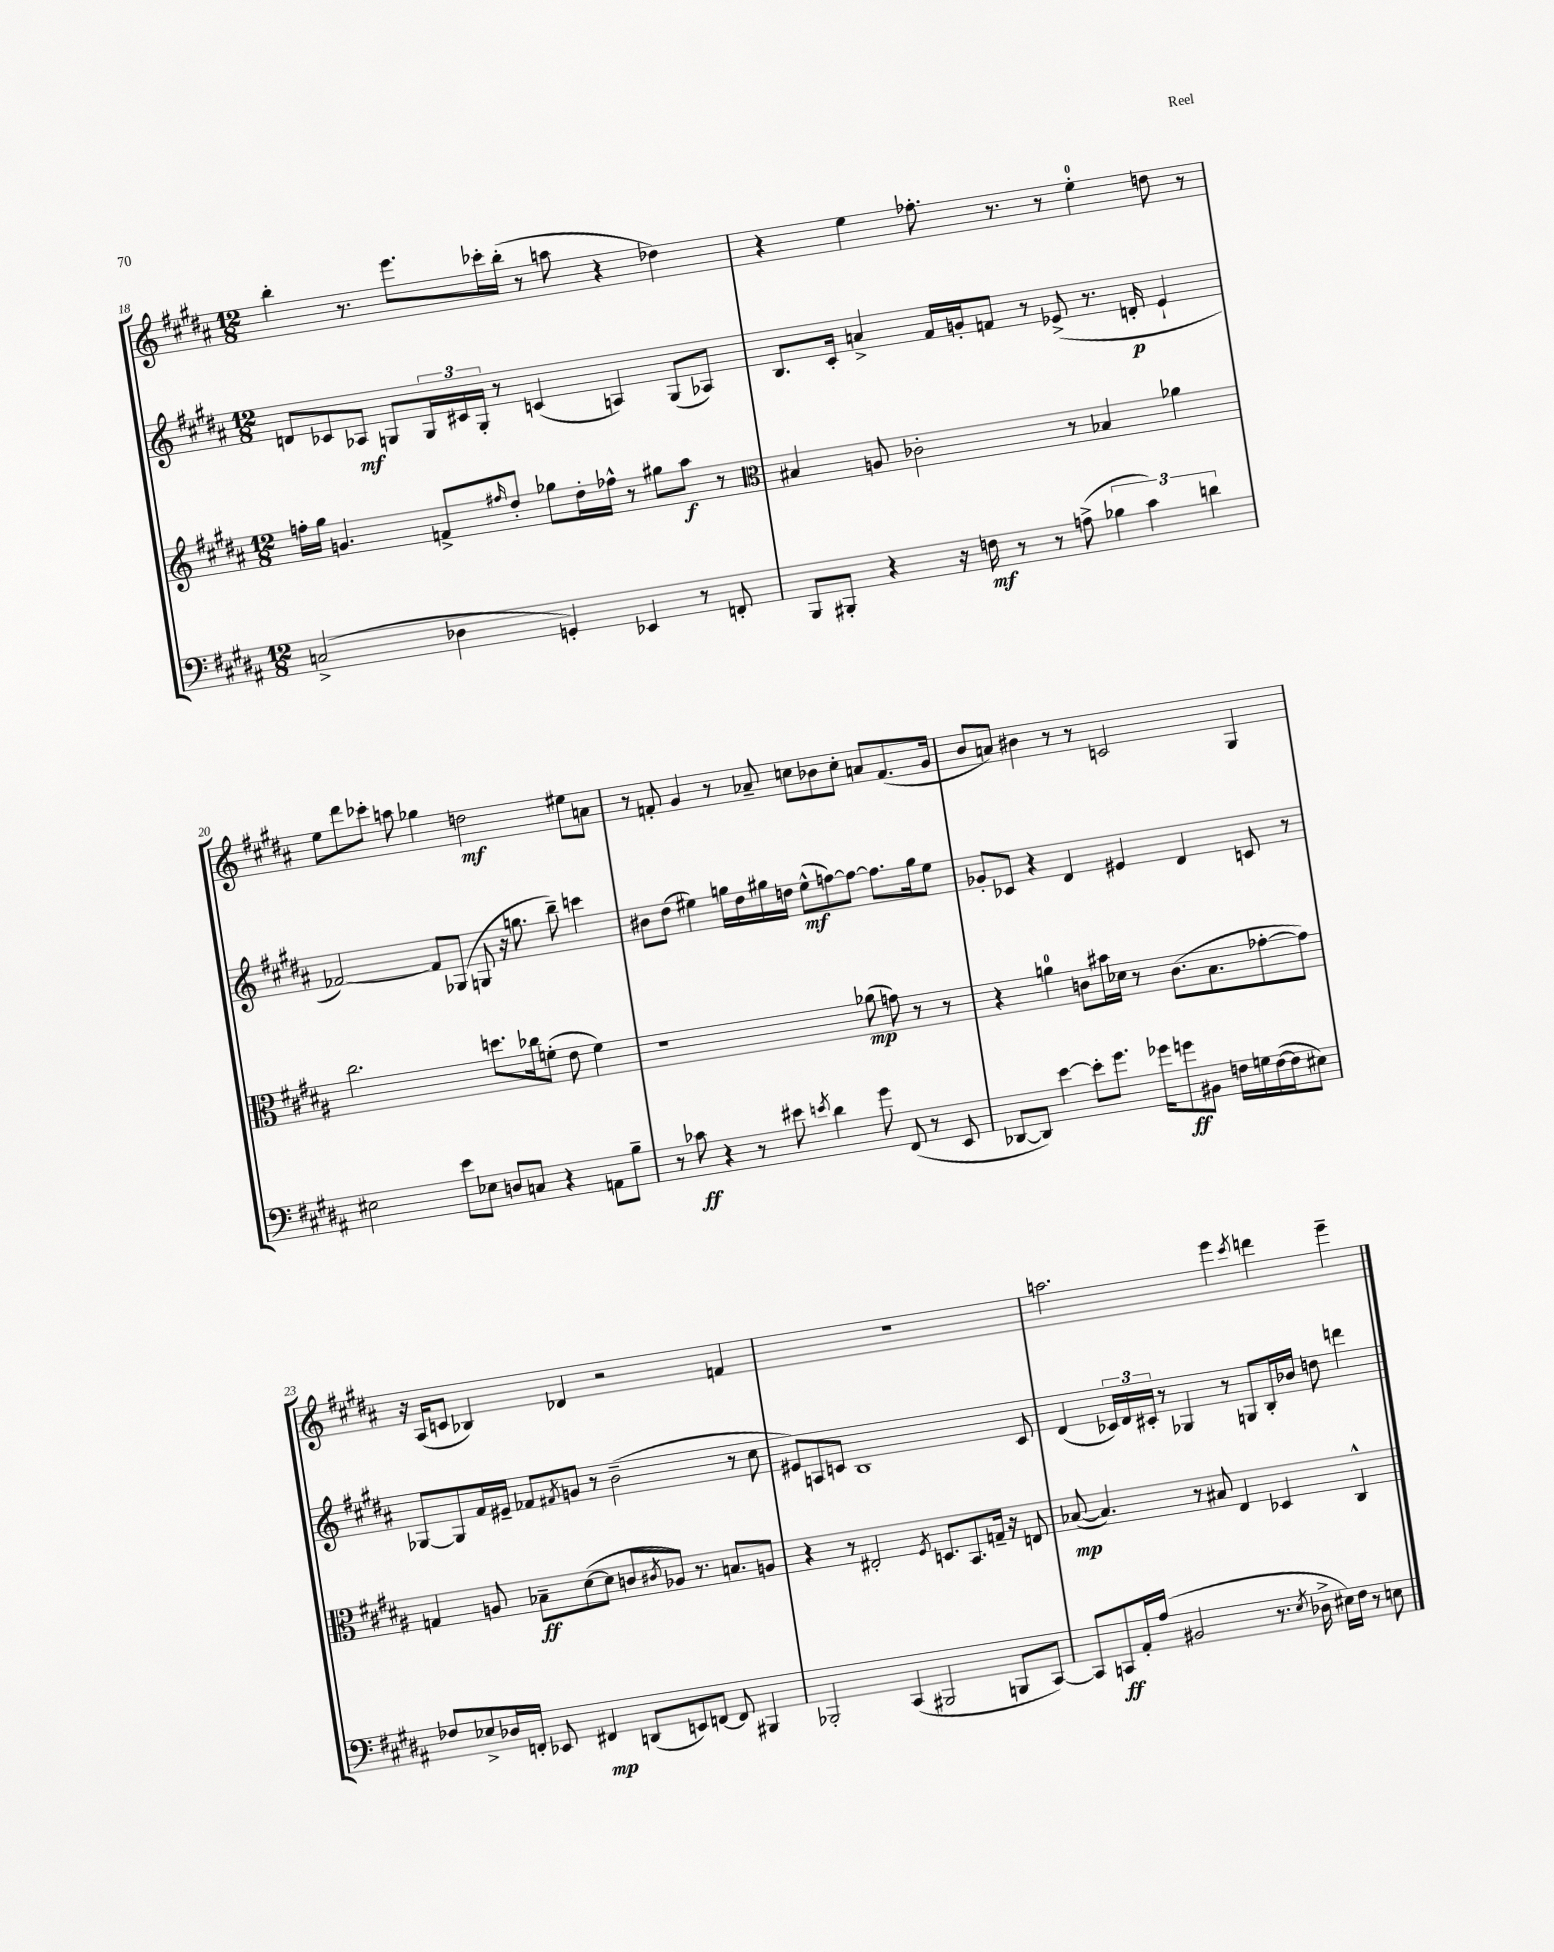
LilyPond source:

<<
\new StaffGroup <<
\new Staff = "s0" {
    \clef treble \key b \major \numericTimeSignature \time 12/8
    b''4-. r8. e'''8. ces'''16-. b''16-.( r8 a''8 r4 des''4) |
    r4 e''4 fes''8.-. r8. r8 e''4-0-. d''8 r8 |
    e''8 dis'''8 ces'''8-. a''8 ges''4 d''2\mf eis''8 a'8 |
    r8 f'8-. gis'4 r8 aes'8-- c''8 bes'8 c''8-. a'8 f'8.( gis'16 |
    b'8 a'8) bis'4 r8 r8 c'2 gis4 |
    r16 ais16( c'8 bes4) des'4 r2 f'4 |
    R1. |
    a''2. e'''4 \acciaccatura { cis'''8 } d'''4 e'''4-- \bar "|." |
}
\new Staff = "s1" {
    \clef treble \key b \major \numericTimeSignature \time 12/8
    d'8 ces'8 aes8\mf g8 \tuplet 3/2 { g16 cis'16 g16-. } r8 c'4( a4) g8( aes8) |
    b8. cis'16-. a'4-> fis'16 g'16-. f'8 r8 ees'8->( r8. d'16-.\p ees'4-! |
    fes'2~) fes'8 ges8( g8 r16 g''8. b''8--) c'''4 |
    bis'8 dis''8( eis''4) g''16 dis''16 gis''16 d''16 eis''8-^\mf( f''8~) f''8~ f''8. gis''16 eis''8 |
    ges'8-. ces'8 r4 dis'4 eis'4 dis'4 c'8 r8 |
    ges8~ ges8 fis'16 eis'16-- fes'8 \acciaccatura { fis'8 } g'8 r8 b'2--( r8 cis''8 |
    eis'8) a8 c'8 b1 c'8 |
    dis'4( \tuplet 3/2 { ces'16) dis'16 cis'16-. } r8 ges4 r8 g8 b16-. bes'16 d''8 d'''4 \bar "|." |
}
\new Staff = "s2" {
    \clef treble \key b \major \numericTimeSignature \time 12/8
    f''16-. gis''16 g'4. f'8-> \grace { fis''16 } dis''8-. ges''8 dis''16-. fes''16-^ r8 gis''8 ais''8\f r8 |
    \clef alto bis4 a8 ces'2-. r8 bes4 aes'4 |
    cis''2. d''8. ces''16 f'8-.( e'8 f'4) |
    r1 aes'8\mp( g'8) r8 r8 |
    r4 a'4-0 c'8 bis'16 des'16 r8 c'8.( b8. ges'8~-. ges'8) |
    g4 a8 bes8--\ff dis'8~( dis'8 c'8 \acciaccatura { cis'8 } aes8) r8. b8. a8 |
    r4 r8 eis2-. \acciaccatura { fis8 } d8. b,8. g16-- r16 e8 |
    bes8~\mp( bes4.) r8 bis8 e4 des4 cis4-^ \bar "|." |
}
\new Staff = "s3" {
    \clef bass \key b \major \numericTimeSignature \time 12/8
    c2->( des4 g,4-.) ees,4 r8 f,8-. |
    b,,8 bis,,8-. r4 r16 f16\mf r8 r8 a8->( \tuplet 3/2 { bes4 cis'4) d'4 } |
    eis2 e'8 ees8 d8 c8 r4 a,8 b8-- |
    r8 ces'8\ff r4 r8 eis'8 \acciaccatura { e'8 } dis'4 gis'8 fis,8( r8 e,8 |
    des,8~ des,8) e'4~ e'8-. gis'8. ges'16 g'8\ff bis,8 f16 g16 f16~( f16 eis8) |
    fes8 ees8-> des16 f,16-. ees,8 fis,4\mp d,8( e,8) f,8~ f,8 bis,,4 |
    bes,,2-. cis,4( bis,,2 b,,8 cis,8~) |
    cis,8 c,8\ff ais,16-. ais16( bis,2 r8. \acciaccatura { e8 } des16-> eis16) fis16 r8 e8 \bar "|." |
}
>>
>>
\layout { \context { \Score currentBarNumber = #18 } }
